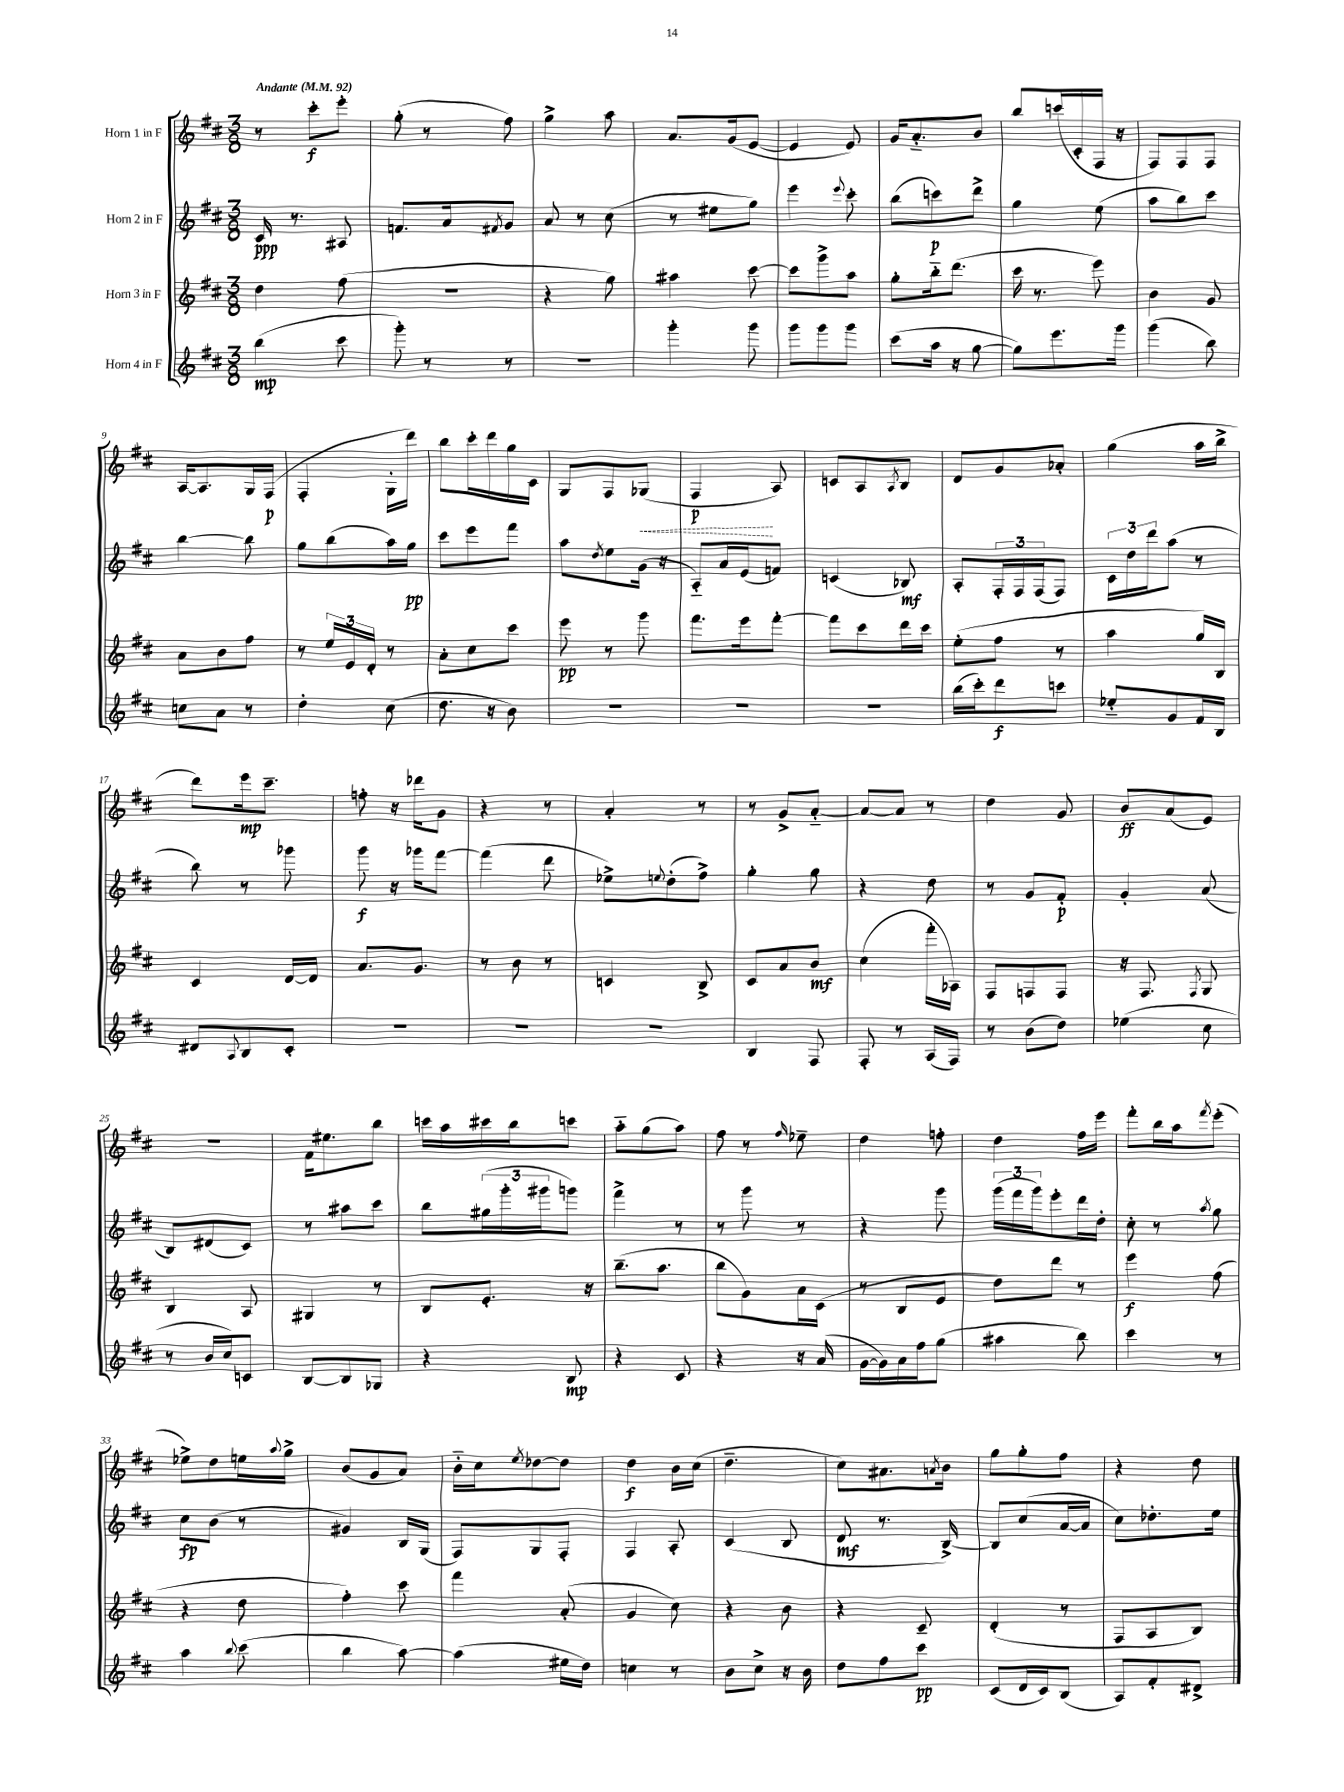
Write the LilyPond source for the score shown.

<<
\new StaffGroup <<
\new Staff = "s0" \with { instrumentName = "Horn 1 in F" } {
    \clef treble \key d \major \numericTimeSignature \time 3/8 \tempo "Andante" 4 = 92
    r8 cis'''8-.\f e'''8-. |
    g''8-.( r8 fis''8) |
    g''4-> a''8 |
    a'8. g'16( e'8~ |
    e'4 e'8) |
    g'16 a'8.-_ b'8 |
    b''8 c'''16( cis'16-. fis16 r16 |
    fis8) fis8 fis8 |
    a16~ a8. g16 fis16\p( |
    fis4-. g16-. d'''16) |
    b''8 cis'''16-. d'''16 g''16 cis'16 |
    g8 fis8 \once \override Hairpin.style = #'dashed-line ges8\<( |
    fis4\p\! a8) |
    c'8 a8 \acciaccatura { a8 } b8 |
    d'8 g'8 aes'8-. |
    g''4( a''16 b''16-> |
    d'''8) e'''16\mp cis'''8.-- |
    f''8-. r16 des'''16 g'8 |
    r4 r8 |
    a'4-. r8 |
    r8 g'8-> a'8~-_ |
    a'8~ a'8 r8 |
    d''4 g'8 |
    b'8\ff a'8( e'8) |
    R4. |
    fis'16 eis''8. b''8 |
    c'''16 a''16 cis'''16 b''16 c'''8 |
    a''8-_ g''8( a''8) |
    fis''8 r8 \grace { fis''16 } ees''8-- |
    d''4 f''8-. |
    d''4 fis''16 e'''16 |
    fis'''8-. b''16 a''16 \acciaccatura { fis'''8 } e'''8-.( |
    ees''8->) d''8 e''16 \appoggiatura { a''8 } g''16-> |
    b'8( g'8 a'8) |
    b'16-_ cis''16 \acciaccatura { e''8 } des''8~ des''8 |
    d''4\f b'16 cis''16( |
    d''4.-- |
    cis''8) ais'8. \acciaccatura { a'8 } b'16 |
    g''8 g''8-. fis''8 |
    r4 d''8 \bar "|." |
}
\new Staff = "s1" \with { instrumentName = "Horn 2 in F" } {
    \clef treble \key d \major \numericTimeSignature \time 3/8
    cis'16\ppp r8. ais8 |
    f'8. a'16 \acciaccatura { fis'8 } g'8 |
    a'8 r8 cis''8( |
    r8 eis''8 g''8) |
    e'''4 \appoggiatura { e'''8 } cis'''8-. |
    b''8( c'''8\p) d'''8-> |
    g''4 e''8( |
    a''8 b''8) cis'''8 |
    b''4~ b''8 |
    g''8 b''8( a''16) g''16\pp |
    cis'''8 e'''8 fis'''8 |
    a''8 \acciaccatura { d''8 } e''8 g'16( r16 |
    a8-_) a'16 e'16( f'8) |
    c'4( bes8\mf) |
    a8-. \tuplet 3/2 { fis16-. fis16 fis16( } fis8) |
    \tuplet 3/2 { cis'16 d''16 d'''16 } a''8( r8 |
    b''8) r8 ges'''8 |
    g'''8\f r16 ges'''16 fis'''8~ |
    fis'''4( d'''8 |
    ees''8->) \appoggiatura { e''8 } d''8-.( fis''8->) |
    g''4-. g''8 |
    r4 d''8 |
    r8 g'8 fis'8-.\p |
    g'4-. a'8( |
    b8) dis'8( cis'8) |
    r8 ais''8 cis'''8 |
    b''8 \tuplet 3/2 { gis''16( g'''16-. gis'''16 } g'''8) |
    fis'''4-> r8 |
    r8 g'''8 r8 |
    r4 g'''8 |
    \tuplet 3/2 { g'''16( fis'''16 g'''16) } e'''8-. d'''16 d''16-. |
    cis''8-. r8 \acciaccatura { a''8 } g''8 |
    cis''8\fp b'8( r8 |
    gis'4) b16 g16( |
    fis8) g8 fis8-. |
    fis4 a8-. |
    cis'4( b8 |
    d'8\mf r8. b16~->) |
    b8 cis''8( a'16~ a'16 |
    cis''8) des''8.-. e''16 \bar "|." |
}
\new Staff = "s2" \with { instrumentName = "Horn 3 in F" } {
    \clef treble \key d \major \numericTimeSignature \time 3/8
    d''4 fis''8( |
    R4. |
    r4 g''8) |
    ais''4 cis'''8~ |
    cis'''8 g'''8-> a''8 |
    g''8-. b''16-_ d'''8.( |
    cis'''16 r8. e'''8) |
    b'4 g'8 |
    a'8 b'8 fis''8 |
    r8 \tuplet 3/2 { e''16 e'16 d'16-. } r8 |
    a'8-. cis''8 cis'''8 |
    e'''8\pp r8 g'''8 |
    fis'''8. e'''16 fis'''8~-. |
    fis'''8 cis'''8 d'''16 cis'''16 |
    e''8-.( fis''8 r8 |
    a''4 g''16) b16 |
    cis'4 d'16~ d'16 |
    a'8. g'8. |
    r8 b'8 r8 |
    c'4 b8-> |
    cis'8 a'8 b'8\mf |
    cis''4( fis'''16-. aes16) |
    fis8 f8 f8 |
    r16 fis8. \acciaccatura { fis8 } g8 |
    b4 a8 |
    gis4 r8 |
    b8 e'8.-. r16 |
    b''8.--( a''8. |
    b''8 g'8) a'16 cis'16( |
    r8 b8 e'8 |
    d''8) d'''8 r8 |
    e'''4\f fis''8( |
    r4 d''8 |
    fis''4-.) cis'''8 |
    fis'''4 a'8-.( |
    g'4 cis''8) |
    r4 b'8 |
    r4 cis'8-- |
    d'4-.( r8 |
    fis8 a8 b8) \bar "|." |
}
\new Staff = "s3" \with { instrumentName = "Horn 4 in F" } {
    \clef treble \key d \major \numericTimeSignature \time 3/8
    b''4\mp( cis'''8 |
    g'''8-.) r8 r8 |
    R4. |
    g'''4-. g'''8 |
    g'''8 g'''8 g'''8 |
    cis'''8( a''16 r16 g''8~ |
    g''8) e'''8. g'''16 |
    g'''4( b''8) |
    c''8 a'8 r8 |
    d''4-. cis''8( |
    d''8. r16 b'8) |
    R4. |
    R4. |
    R4. |
    b''16( cis'''16-.) d'''8\f c'''8 |
    ees''8-_ g'8 fis'16 b16 |
    dis'8 \appoggiatura { a8 } b8 cis'8-. |
    R4. |
    R4. |
    R4. |
    b4 fis8 |
    fis8-. r8 a16( fis16) |
    r8 b'8( d''8) |
    ees''4( cis''8 |
    r8 b'16 cis''16) c'8 |
    b8~ b8 ges8 |
    r4 b8\mp |
    r4 cis'8 |
    r4 r16 a'16( |
    g'16~ g'16) a'16 fis''16 g''8( |
    ais''4 b''8) |
    cis'''4 r8 |
    a''4 \appoggiatura { b''8 } cis'''8( |
    b''4 a''8~) |
    a''4( eis''16 d''16) |
    c''4 r8 |
    b'8 cis''8-> r16 b'16 |
    d''8 fis''8 cis'''8\pp |
    cis'8( d'16 cis'16) b8( |
    a8) fis'8-. dis'8-> \bar "|." |
}
>>
>>
